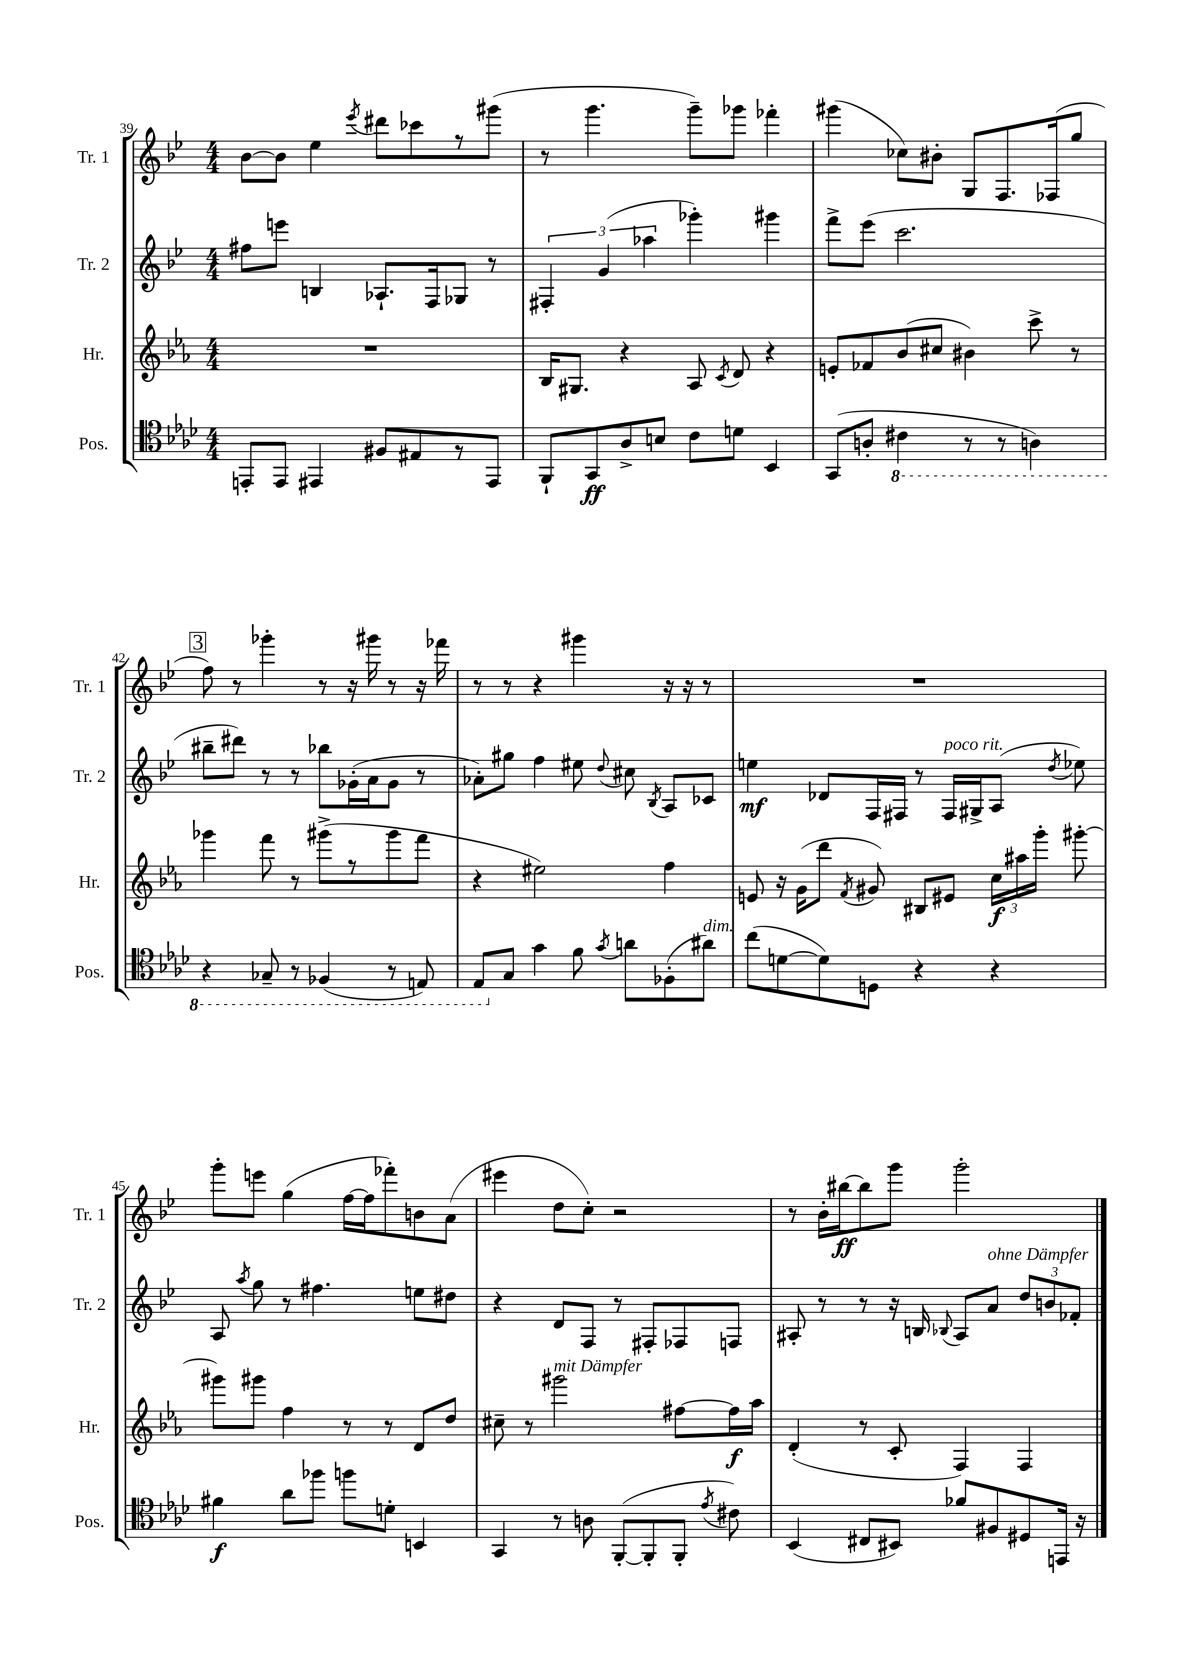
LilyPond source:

<<
\new StaffGroup <<
\new Staff = "s0" \with { instrumentName = "Tr. 1" shortInstrumentName = "Tr. 1" } {
    \clef treble \key bes \major \numericTimeSignature \time 4/4
    \autoBeamOff bes'8[~ bes'8] ees''4 \acciaccatura { ees'''8 } dis'''8[ ces'''8 r8 gis'''8]( |
    r8 g'''4. g'''8[--) ges'''8] fes'''4-. |
    gis'''4( ces''8[) bis'8]-. g8[ f8. fes16( g''8] |
    \mark \markup { \box "3" } f''8) r8 ges'''4-. r8 r16 gis'''16 r8 r16 fes'''16 |
    r8 r8 r4 gis'''4 r16 r16 r8 |
    R1 |
    g'''8[-. e'''8] g''4( f''16[~ f''16 fes'''8-.) b'8 a'8]( |
    eis'''4 d''8[ c''8]-.) r2 |
    r8 bes'16[-. bis''16~\ff bis''8 g'''8] g'''2-. \bar "|." |
}
\new Staff = "s1" \with { instrumentName = "Tr. 2" shortInstrumentName = "Tr. 2" } {
    \clef treble \key bes \major \numericTimeSignature \time 4/4
    \autoBeamOff fis''8[ e'''8] b4 aes8.[-! f16 ges8] r8 |
    \tuplet 3/2 { fis4-. g'4( aes''4 } ges'''4-.) gis'''4 |
    f'''8[-> ees'''8]( c'''2. |
    \mark \markup { \box "3" } bis''8[-- dis'''8]) r8 r8 bes''8[ ges'16-.( a'16 ges'8] r8 |
    aes'8[-.) gis''8] f''4 eis''8 \appoggiatura { d''8 } cis''8 \acciaccatura { bes8 } a8[ ces'8] |
    e''4\mf des'8[ f16 fis16] r8 fis16[^\markup { \italic "poco rit." } gis16-> a8]( \acciaccatura { d''8 } ees''8) |
    a8 \acciaccatura { a''8 } g''8 r8 fis''4. e''8[ dis''8] |
    r4 d'8[ f8] r8 fis8[-. fes8 f8] |
    ais8-. r8 r8 r16 b16 \appoggiatura { bes8 } ais8[ a'8]^\markup { \italic "ohne Dämpfer" } \tuplet 3/2 { d''8[ b'8 fes'8]-. } \bar "|." |
}
\new Staff = "s2" \with { instrumentName = "Hr." shortInstrumentName = "Hr." } {
    \clef treble \key ees \major \numericTimeSignature \time 4/4
    \autoBeamOff R1 |
    bes16[ gis8.] r4 aes8 \acciaccatura { c'8 } d'8 r4 |
    e'8[-. fes'8 bes'8( cis''8] bis'4) c'''8-> r8 |
    \mark \markup { \box "3" } ges'''4 f'''8 r8 gis'''8[->( r8 gis'''8 f'''8] |
    r4 eis''2) f''4 |
    e'8 r16 g'16[( d'''8] \acciaccatura { f'8 } gis'8) bis8[ eis'8] \tuplet 3/2 { c''16[\f ais''16 g'''16]-. } gis'''8~-. |
    gis'''8[ gis'''8] f''4 r8 r8 d'8[ d''8] |
    cis''8-- r8 gis'''2^\markup { \italic "mit Dämpfer" } fis''8[~ fis''16\f aes''16] |
    d'4-.( r8 c'8-. f4) f4 \bar "|." |
}
\new Staff = "s3" \with { instrumentName = "Pos." shortInstrumentName = "Pos." } {
    \clef tenor \key aes \major \numericTimeSignature \time 4/4
    \autoBeamOff e,8[-. e,8] eis,4 fis8[ eis8 r8 eis,8] |
    f,8[-! g,8\ff aes8-> b8] c'8[ d'8] bes,4 |
    g,8[( a8]-. \ottava #-1 cis4 r8 r8 a,4) |
    \mark \markup { \box "3" } r4 ges,8-- r8 fes,4( r8 e,8) |
    ees,8[ \ottava #0 g8] g'4 f'8 \acciaccatura { g'8 } a'8[ fes8-.( ais'8]^\markup { \italic "dim." }) |
    c''8[( d'8~ d'8) d8] r4 r4 |
    fis'4\f aes'8[ fes''8] f''8[ d'8]-. b,4 |
    g,4 r8 a8 f,8[~-.( f,8-. f,8]-. \acciaccatura { ees'8 } cis'8) |
    bes,4( cis8[ bis,8]) fes'8[ fis8 dis8 e,16] r16 \bar "|." |
}
>>
>>
\layout { \context { \Score currentBarNumber = #39 } }
